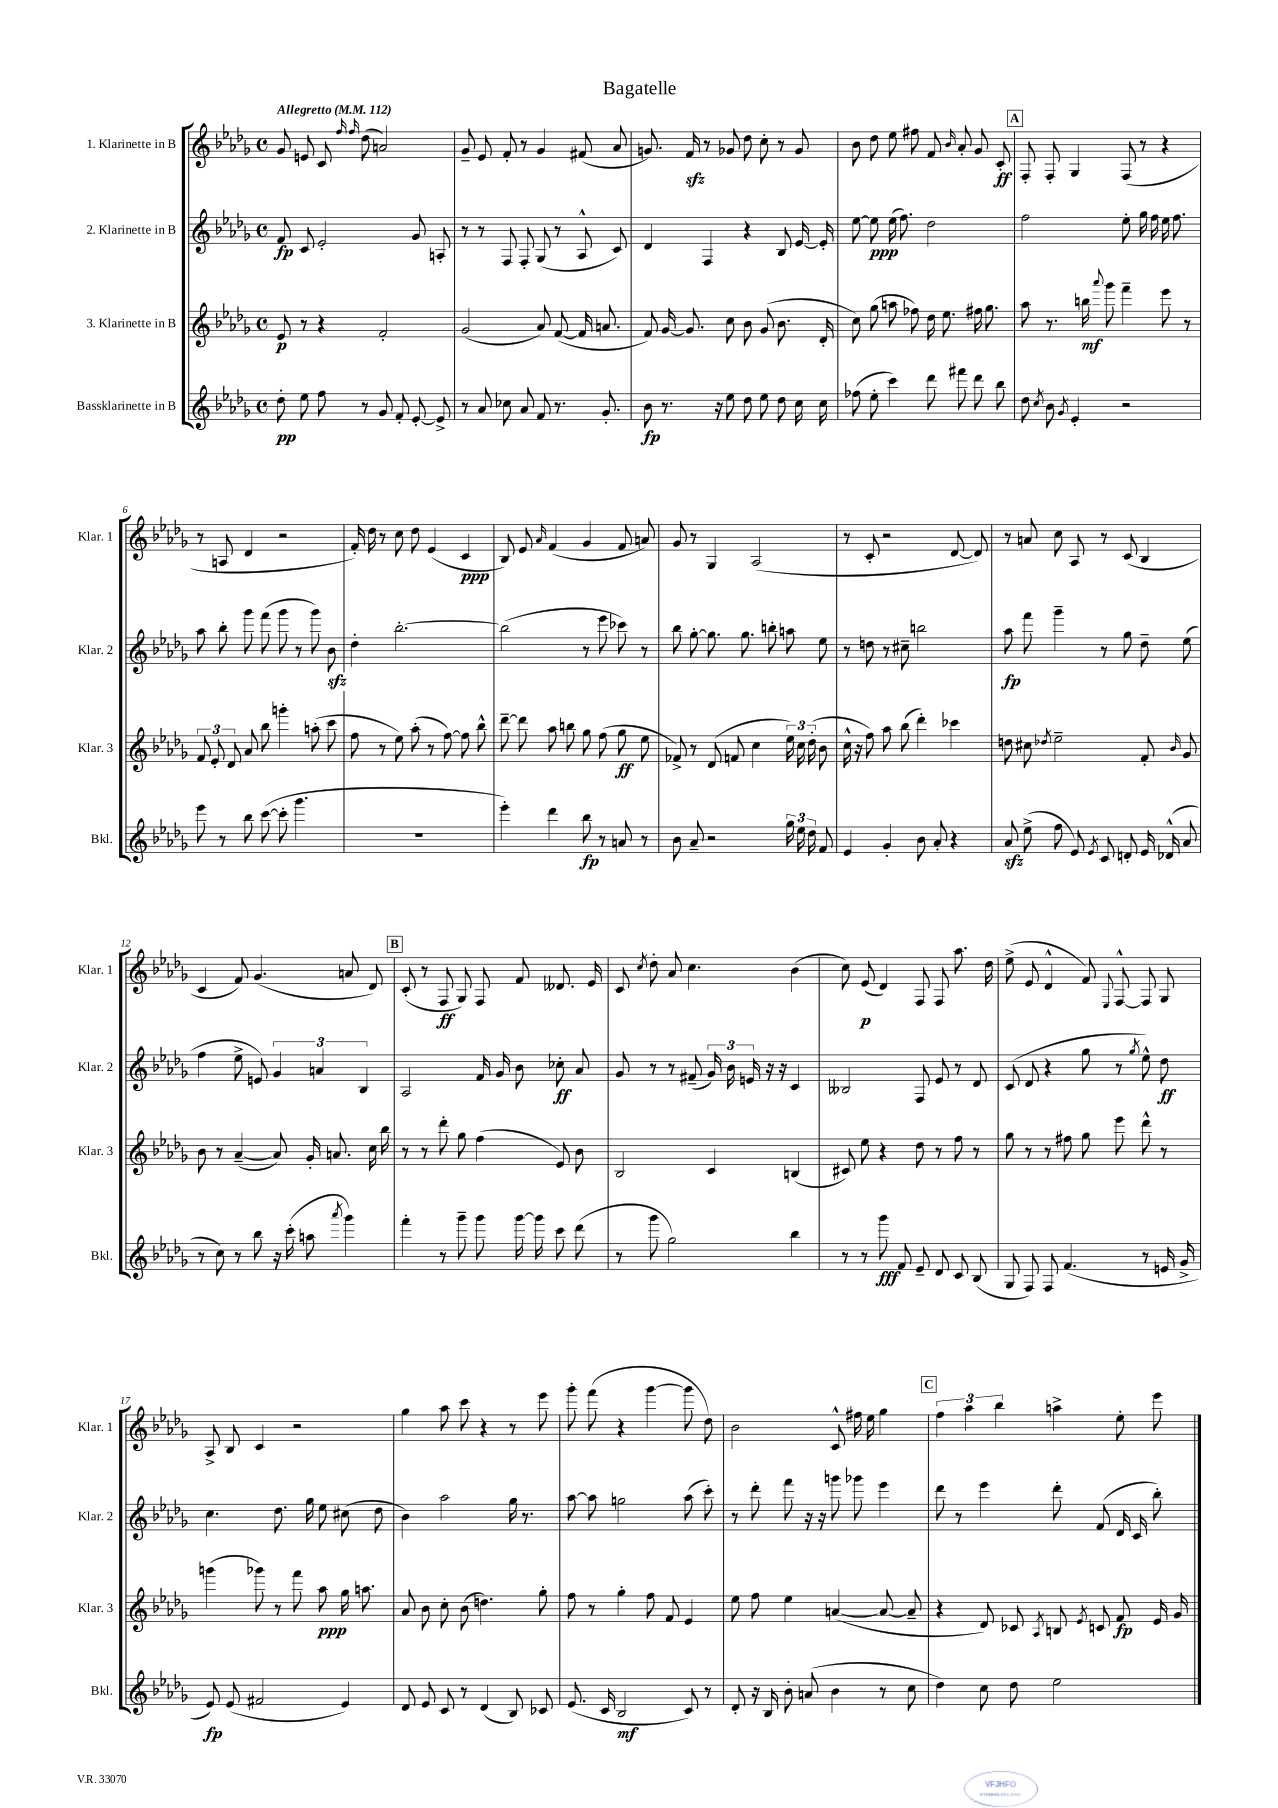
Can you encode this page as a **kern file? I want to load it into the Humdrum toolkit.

**kern	**kern	**kern	**kern
*staff4	*staff3	*staff2	*staff1
*clefG2	*clefG2	*clefG2	*clefG2
*k[b-e-a-d-g-]	*k[b-e-a-d-g-]	*k[b-e-a-d-g-]	*k[b-e-a-d-g-]
*M4/4	*M4/4	*M4/4	*M4/4
*met(c)	*met(c)	*met(c)	*met(c)
*MM112	*MM112	*MM112	*MM112
8dd-'	8e-	8f	8g-
8ee-	8r	8c	8e
8ff	4r	2e-'	8c
.	.	.	16qqff
.	.	.	16qqff
8r	.	.	(8dd-
8g-	2f'	.	2a)
8f'	.	.	.
[8e-'	.	8g-	.
8e-^]	.	8A'	.
=	=	=	=
8r	(2g-	8r	8g-~
8a-	.	8r	8e-
8cc-	.	8F	8f'
8a-	.	8F'	8r
8f	8a-)	(8G-	4g-
8.r	([8f	8r	.
.	16f]	8A-^^	(8f#
8.g-'	8.a	.	.
.	.	8c)	8a-
=	=	=	=
8b-	8f)	4d-	8.g)
8.r	[16g-	.	.
.	8.g-]	.	16f
.	.	4F	8r
16r	.	.	.
8ee-	8cc	.	8g-
8dd-	8b-	4r	8dd-
8ee-	(8g-	.	8cc'
8dd-	8.b-	8B-	8r
16cc	.	[16e-	8g-
16cc	16d-'	16e-']	.
=	=	=	=
(8ff-	8cc)	[8ee-	8b-
8ee-'	(8gg-	8ee-]	8dd-
4ccc)	8aa	(16ee-	8ee-
.	.	8.ff)	.
.	8ff-)	.	8ff#
8ddd-	16dd-	2dd-	8f
.	8.ee-	.	.
.	.	.	16qqb-
8fff#	.	.	8a-'
8ddd-	16ff#	.	8g-
.	8.gg-	.	.
8bb-	.	.	8c'
=	=	=	=
8dd-	8aa-	2ff	8F'
8qcc	.	.	.
8b-	8.r	.	8F'
8qg-	.	.	.
4e-'	.	.	4G-
.	16bb	.	.
.	8qqaaa-	.	.
.	8ggg-	.	.
2r	4fff~	8ee-'	(8F
.	.	16gg-	8r
.	.	16ff	.
.	8eee-	16ee-	4r
.	.	8.ff	.
.	8r	.	.
=	=	=	=
8eee-	12f	8aa-	8r
.	12e-'	.	.
8r	.	8bb-'	8A
.	12d-	.	.
8bb-	8a-	8ggg-	4d-
([8ccc	8bb-	(8fff	.
8ccc']	4ggg'	8ggg-	2r
4.ggg-	.	8r	.
.	(8aa'	8ggg-)	.
.	8ccc	8b-	.
=	=	=	=
1r	8ff	4dd-'	16f')
.	.	.	16dd-
.	8r	.	8r
.	8ee-)	[2.bb-'	8cc
.	(8aa-'	.	8dd-
.	8r	.	(4e-
.	[8ff)	.	.
.	8ff]	.	4c
.	8bb-^^	.	.
=	=	=	=
4eee-')	[8ddd-~	(2bb-]	8B-)
.	8ddd-]	.	8e-
.	.	.	16qqa-
4ddd-	8aa-	.	(4f
.	8bb	.	.
8bb-	8gg-	8r	4g-
8r	(8ff	8eee-	.
8a	8gg-	8ccc-)	8f
8r	8ee-	8r	8a)
=	=	=	=
8b-	8f-^)	8bb-	8g-
8a-~	8r	[8gg-'	8r
2r	(8d-	8.gg-]	4G-
.	8f	.	.
.	.	8.gg-	.
.	4cc	.	(2A-
.	.	8bb'	.
24gg-	24ee-)	8aa	.
24ee-	24cc	.	.
24dd-	(24dd-'	.	.
8f	8b-	8ee-	.
=	=	=	=
4e-	16cc^^	8r	8r
.	16r	.	.
.	8ff)	8dd	8c'
4g-'	8aa-	8r	2r
.	(8bb-	8cc#~	.
8b-	4ddd-')	2bb	.
8a-'	.	.	.
4r	4ccc-	.	[8d-
.	.	.	8d-])
=	=	=	=
8a-	8dd	8aa-	8r
(8ee-^	8cc#	8fff	8a
.	8qdd-	.	.
8ff	2ee-~	4ggg-~	8cc
8e-)	.	.	8A-
8qe-	.	.	.
8c	.	8r	8r
8d'	.	8gg-	(8c
16e-	8f'	8dd-~	4B-
(16d-^^	.	.	.
.	16qqb-	.	.
8a-	8g-	(8ee-	.
=	=	=	=
8r	8b-	4ff	4c
8cc)	8r	.	.
8r	([4a-~	8ee-^	8f)
8bb-	.	8e)	(4.g-
16r	8a-])	6g-	.
(16ccc'	.	.	.
8aa	16g-'	.	.
.	.	6a	.
.	8.a	.	.
8qaaa-	.	.	.
4ggg-)	.	.	8a
.	.	6B-	.
.	16cc	.	8d-)
.	16bb-	.	.
=	=	=	=
4fff'	8r	2A-	(8c'
.	8r	.	8r
8r	8ddd-'	.	8F
8ggg-~	8gg-	.	8G-)
8ggg-	(4ff	16f	8F
.	.	16g-	.
[16ggg-	.	8b-	8f
16ggg-]	.	.	.
8ccc	8e-)	8cc-'	8.d--
(8ddd-	8b-	8a-	.
.	.	.	16e-
=	=	=	=
8r	2B-	8g-	8c
.	.	.	8qcc
8ggg-	.	8r	8dd-'
2gg-)	.	8r	8a-
.	.	(8f#~	4.cc
.	4c	24g-)	.
.	.	24b-	.
.	.	24e	.
.	.	16r	.
.	.	16r	.
4bb-	(4B	4c	(4b-
=	=	=	=
8r	8c#)	2B--	8cc)
8r	8ee-	.	(8e-
8ggg-	4r	.	4d-)
8f	.	.	.
8e-~	8dd-	8F	8F
8d-	8r	8e-	8F
8c	8ff	8r	8.aa-
(8B-	8r	8d-	.
.	.	.	16dd-
=	=	=	=
8G-	8gg-	(8c	(8ee-^
8F)	8r	8d-	8e-
8F	8r	4r	4d-^^
(4.f	8ff#	.	.
.	8gg-	8gg-	8f)
.	.	.	8qqE-
.	8eee-	8r	[8F^^
.	.	8qgg-	.
8r	8ddd-^^	8ee-^^)	8F]
16e	8r	8dd-	8G-
16g-^	.	.	.
=	=	=	=
8e-)	(4ggg	4.cc	8A-^
(8e-	.	.	8B-
2f#	8ggg-)	.	4c
.	8r	8.dd-	.
.	8fff	.	2r
.	.	16gg-	.
.	8aa-	8ee-	.
4e-)	16gg-	(8cc#	.
.	8.aa	.	.
.	.	8dd-	.
=	=	=	=
8d-	8a-	4b-)	4gg-
8e-	8b-	.	.
8c	8cc'	2aa-	8aa-
8r	(8b-	.	8ccc
(4d-	4.dd)	.	4r
8B-)	.	16gg-	8r
.	.	8.r	.
8c-	8gg-'	.	8eee-
=	=	=	=
(8.e-	8ff	[8aa-	8ggg-'
.	8r	8aa-]	(8fff
16c	.	.	.
2B-	4gg-'	2gg	4r
.	8ff	.	[4ggg-
.	8f	.	.
8c)	4e-	(8aa-	8ggg-]
8r	.	8ccc')	8dd-)
=	=	=	=
8d-'	8ee-	8r	2b-
16r	8ff	8ddd-'	.
16B-	.	.	.
8b-'	4ee-	8fff	.
(8a	.	16r	.
.	.	16r	.
4b-	([4a	8ggg	8c^^
.	.	8ggg-	16ff#
.	.	.	16ee-
8r	8a_	4eee-	4gg-
8cc	8a~]	.	.
=	=	=	=
4dd-)	4r	8ddd-	6ff
.	.	8r	.
.	.	.	6aa-
8cc	8d-)	4eee-	.
.	.	.	6bb-
8dd-	8c-	.	.
.	8qA-	.	.
2ee-	8B	8ddd-'	4aa^
.	8qe-	.	.
.	8c	(8f	.
.	8f	16d-	8ee-'
.	.	16c	.
.	16e-	8bb-')	8eee-
.	16g-	.	.
==	==	==	==
*-	*-	*-	*-
